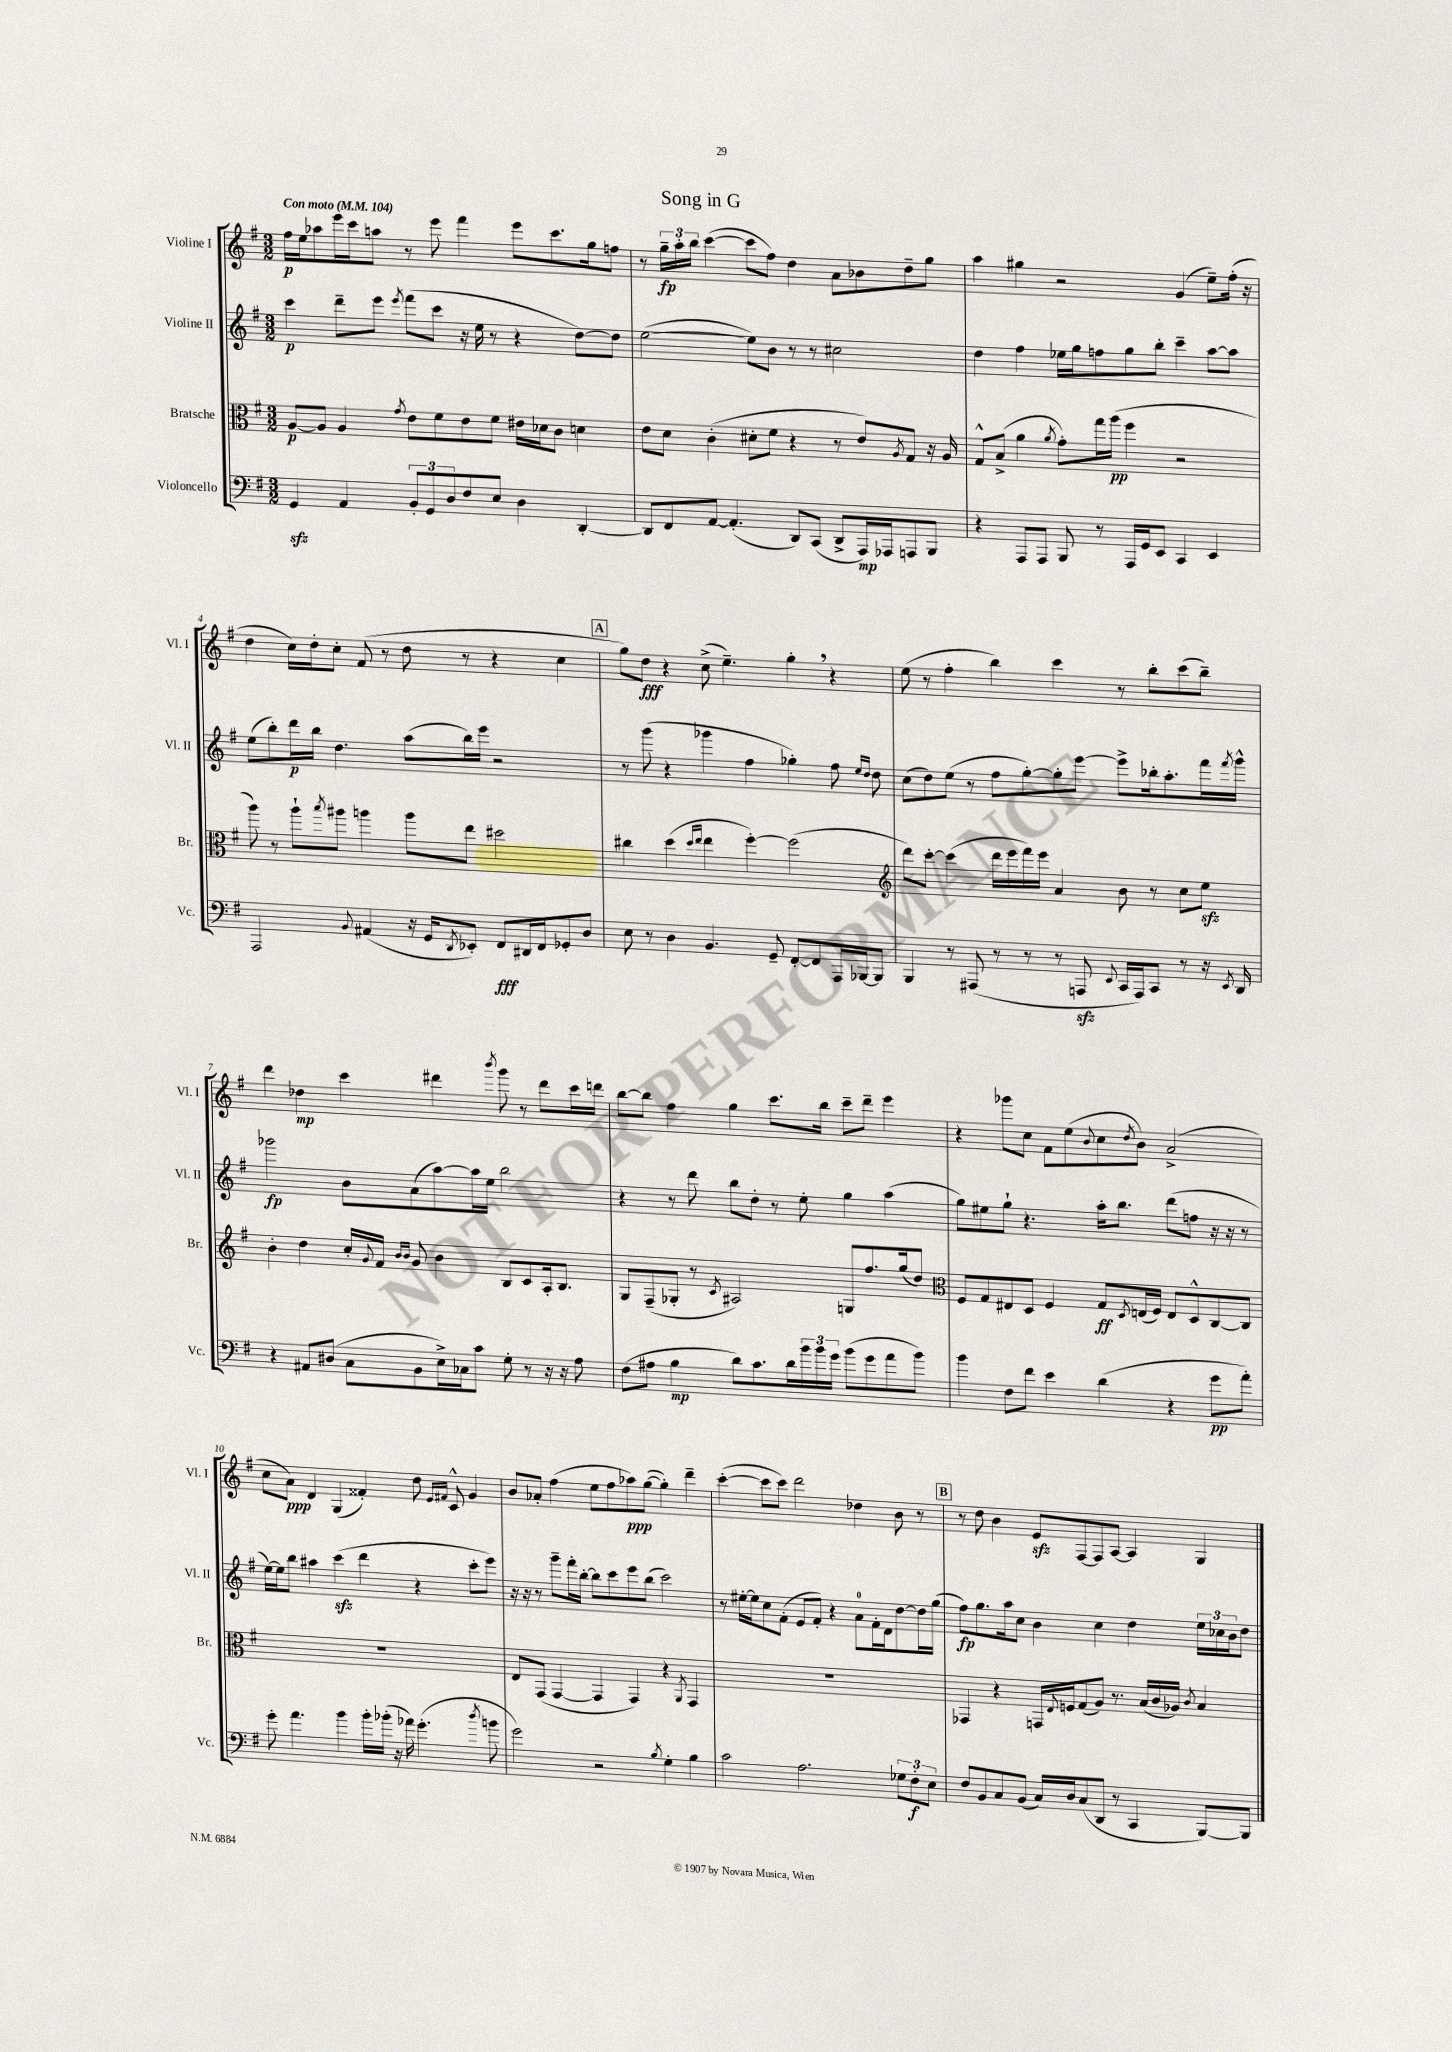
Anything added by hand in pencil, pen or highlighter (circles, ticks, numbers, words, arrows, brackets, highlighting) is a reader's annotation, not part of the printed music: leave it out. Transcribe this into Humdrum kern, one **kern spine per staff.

**kern	**kern	**kern	**kern
*staff4	*staff3	*staff2	*staff1
*clefF4	*clefC3	*clefG2	*clefG2
*k[f#]	*k[f#]	*k[f#]	*k[f#]
*M3/2	*M3/2	*M3/2	*M3/2
*MM104	*MM104	*MM104	*MM104
4GG/	[8A/L	4ccc\	16ff#\LL
.	.	.	16ee\J
.	8A/]J	.	8aa-\
4AA/	4A/	8ddd~\L	16eee\L
.	.	.	16ccc\J
.	.	8eee\J	8aa\J
.	8qg/	8qeee/	.
12BB'/L	8e\L	(8fff#\L	8r
12GG/	.	.	.
.	8f#\	8ccc\J	8eee\
12D/	.	.	.
8F#/	8e\	16r	4fff#\
.	.	16ee\	.
8E/J	8f#\J	8r	.
4D\	16e#\LL	4r	8eee\L
.	16d-\J	.	.
.	8c\J	.	8.ccc\
[4DD'/	4d\	[8dd\L)	.
.	.	.	16gg\k
.	.	8dd\]J	8ff\J
=	=	=	=
8DD/]L	8e\L	([2ee\	8r
8FF#/	8d\J	.	24gg~\LL
.	.	.	24aa'\
.	.	.	24bb\JJ
[8AA/J	(4c'\	.	([4ccc\
(4.AA'/]	.	.	.
.	8d#'\L	8ee\]L)	8ccc\]L
.	8f#\J	8b\J	8ff#\J)
8DD/L)	4r	8r	4dd\
(8CC/J	.	8r	.
8DD^/L	8r	2cc#\	8a\L
16AAA/L)	8e/L)	.	8b-\
16AAA-/J	.	.	.
.	8qA/	.	.
8AAA/	8G/J	.	8dd~\
8BBB/J	16r	.	8gg\J
.	16A/	.	.
=	=	=	=
4r	8G^^/L	4dd\	4aa\
.	(8B^/J	.	.
8AAA/L	4a\	4ff#\	4gg#\
8AAA/J	.	.	.
.	8qa/	.	.
8BBB/	8g'\L)	16ee-\LL	2r
.	.	16gg\J	.
8r	16gg\L	8ff\	.
.	(16aa\JJ	.	.
16AAA/LL	4ff#\	8gg\	.
16GG/J	.	.	.
8EE/J	.	8bb'\J	.
4CC/	2r	4ccc~\	(4g/
4EE/	.	[8aa\L	8ee~\L)
.	.	8aa\]J	(16ff#'\Jk
.	.	.	16r
=	=	=	=
2AAA/	8aa\)	(8ee\L	4dd\
.	8r	8bb'\)	.
.	8aa`\L	16ddd\L	16cc\LL)
.	.	16bb\JJ	16dd'\J
.	8qbb/	.	.
.	8aa#\J	4.dd\	8cc'\J
8qqBB/	.	.	.
(4AA#/	4aa\	.	(8f#/
.	.	.	8r
16r	8aa\L	(8aa\L	8dd\
16GG/LK	.	.	.
8qDD/	.	.	.
8EE-'/J)	8ee\J	16bb\L)	8r
.	.	16eee\JJ	.
8FF#/L	2dd#\	2r	4r
16DD#/L	.	.	.
16FF#/J	.	.	.
8GG-'/	.	.	4cc\
8D/J	.	.	.
=	=	=	=
8E\	4cc#\	8r	8gg\L)
8r	.	(8ggg\	8dd\J
4D\	(4dd\	4r	4r
.	16qqdd/LL	.	.
.	16qqee/JJ	.	.
4.BB/	4ee\	4ggg-\	(8cc^\
.	.	.	4.ee~\)
.	[4ff#'\)	4ff#\	.
8GG~/	.	.	.
[8FF#'/L	(2ff#\]	4gg-'\)	4gg'\
8FF#/]	.	.	.
16AAA/L	.	8ff#\	4r
[16BBB-/J	.	.	.
.	.	16qqee/LL	.
.	.	16qqdd/JJ	.
8BBB-/]J	.	8dd\	.
=	=	=	=
*	*clefG2	*	*
4BBB/	8ddd\L)	(8cc\L	(8ee\
.	[8ccc'\J	8dd\)	8r
8r	(4ccc\]	(8ee\J	4ff#'\
(8AAA#/	.	8r	.
8r	16ddd\LL	8ff#\L	4bb\)
.	16eee\	.	.
8r	16fff#\)	[8gg'\)	.
.	16eee\JJ	.	.
8r	4a/	8gg'\]	4ccc\
8AAA/	.	[8eee\J	.
8qqEE/	.	.	.
16CC/LL	8b\	8eee^\]L	8r
16AAA/J)	.	.	.
8CC/J	8r	16bb-'\k	8bb'\L
.	.	8.aa'\	.
8r	8cc\L	.	(8ccc\
16r	8ee\J	16fff#\L	8bb~\J)
8qEE/	.	8qfff#/	.
16DD/	.	16ggg^^\JJ	.
=	=	=	=
4r	4b'\	2ggg-\	4ddd\
8AA#/L	4dd\	.	4dd-\
(8D#/J	.	.	.
8C\L	16cc'/LL	8b\L	4ccc\
.	8qqg/	.	.
.	16f#/JJ	.	.
.	16qqb/LL	.	.
.	16qqb/JJ	.	.
8BB\	8g/	(8a\	.
16E^\L)	4b\	[8aa\)	4ddd#\
16C-\J	.	.	.
8c\J	.	16aa\]L	.
.	.	16ee\JJ	.
.	.	.	8qbbb/
8G'\	8B/L	2bb\	8ggg\
8r	8c/	.	8r
16r	16A'/k	.	8ddd#\L
16r	8.B/J	.	.
8A\	.	.	16ccc\L
.	.	.	16ddd\JJ
=	=	=	=
(8F#\L	8G/L	4r	[8bb\L
8A#\J	(8F#~/	.	8bb\]J
4B\	8G-'/J	8r	4ff#\
.	8r	8ddd\	.
.	8qc/	.	.
8d\L)	2A#/)	8bb\L	4gg\
8.c\	.	8dd'\J	.
.	.	8r	8.ccc\L
16d\L	.	.	.
24b\	.	8ee'\	.
24b\	.	.	.
.	.	.	16bb\Jk
24g\JJ	.	.	.
(8b\L	8G/L	4gg\	8ccc~\L
8g\	8.ff#/	.	8ddd~\J
8a\	.	(4aa\	4eee\
.	(16gg/k	.	.
8b\J)	8dd/J)	.	.
=	=	=	=
*	*clefC3	*	*
4b\	8F#/L	8gg\L)	4r
.	8G/	8ee#\	.
8F#\L	8E#/	8gg`\J	8ggg-\L
8f#\J	8D/J	4.r	8cc\J
4e\	4F#/	.	8f#\L
.	.	.	(8ee\
.	.	.	8qqb/
(4d\	8G/L	16aa'\LK	8cc\
.	.	8.bb\J	.
.	8qD/	.	8qdd/
.	(16E/L	.	8b\J)
.	16F#/JJ)	.	.
4r	8E/L	(8ddd\L	(2a^/
.	8D^^/	8ff\J	.
8g\L	[8C/	16r	.
.	.	16r	.
8a'\J)	8C/]J	8r	.
=	=	=	=
8g'\	1.r	[16ee\LL)	8cc\L
.	.	16ee\]J	.
4.a\	.	8bb\J	8a\J)
.	.	4aa#\	4d/
4b\	.	(4ccc\	(4G/
16b'\LL	.	4ddd\	4f##'/)
(16b-'\JJ	.	.	.
16r	.	.	.
16a-\)	.	.	.
(4.g'\	.	4r	8dd\
.	.	.	16qqe/LL
.	.	.	16qqf#/JJ
.	.	.	8c^^/
.	.	8ccc'\L	4g/
8qdd/	.	.	.
8b\	.	8eee\J)	.
=	=	=	=
2g\)	8E/L	16r	8b/L
.	.	16r	.
.	(8GG/J	8r	8a-'/J
.	[4GG/	8ggg~\L	(4ff#\
.	.	16fff#'\L	.
.	.	[16bb'\JJ	.
2r	4GG/]	8bb\]L	8ee\L
.	.	8ccc\	8ff#\
.	4GG/)	8eee\	8aa-\)
.	.	(8bb\J	([8gg\J
8qB/	.	.	.
4G'\	4r	2ccc\)	4gg'\])
.	8qAA/	.	.
4B\	4GG/	.	4ddd~\
=	=	=	=
2c\	1.r	8r	([4ccc'\
.	.	[16ee#'\LL	.
.	.	16ee#\]J	.
.	.	8cc\	8ccc\]L
.	.	(8f#'\J	8ccc\J)
2.A\	.	8e/L	2ddd\
.	.	8f#'/J)	.
.	.	4r	.
.	.	8a\L	4dd-\
.	.	16f#'\L	.
.	.	16d\J	.
12G-\L	.	[8dd\	8b\
12F#'\	.	.	.
.	.	16dd\]L	8r
12E\J	.	.	.
.	.	(16gg\JJ	.
=	=	=	=
8F#/L	4GG-/	8ff#\L)	8r
8BB/	.	8.gg\	8dd\
8C/	4r	.	4b\
.	.	16aa\k	.
(8BB/J	.	8cc\J	.
16C/LL)	16GG/LL	4b\	8e/L
.	8qqE/	.	.
16D/J	16F/J	.	.
(8C/	(8G/	.	[8F#/
8DD/J	8A/J)	4cc\	8F#/]
8r	8.r	.	[8A/J
4CC/	.	4dd\	4A/]
.	(16B/LL	.	.
.	16c/	.	.
.	16A-/JJ)	.	.
.	8qc/	.	.
[8BBB/L)	4B/	24ee\LL	4G/
.	.	24cc-\	.
.	.	24b\J	.
8BBB/]J	.	8dd\J	.
==	==	==	==
*-	*-	*-	*-
